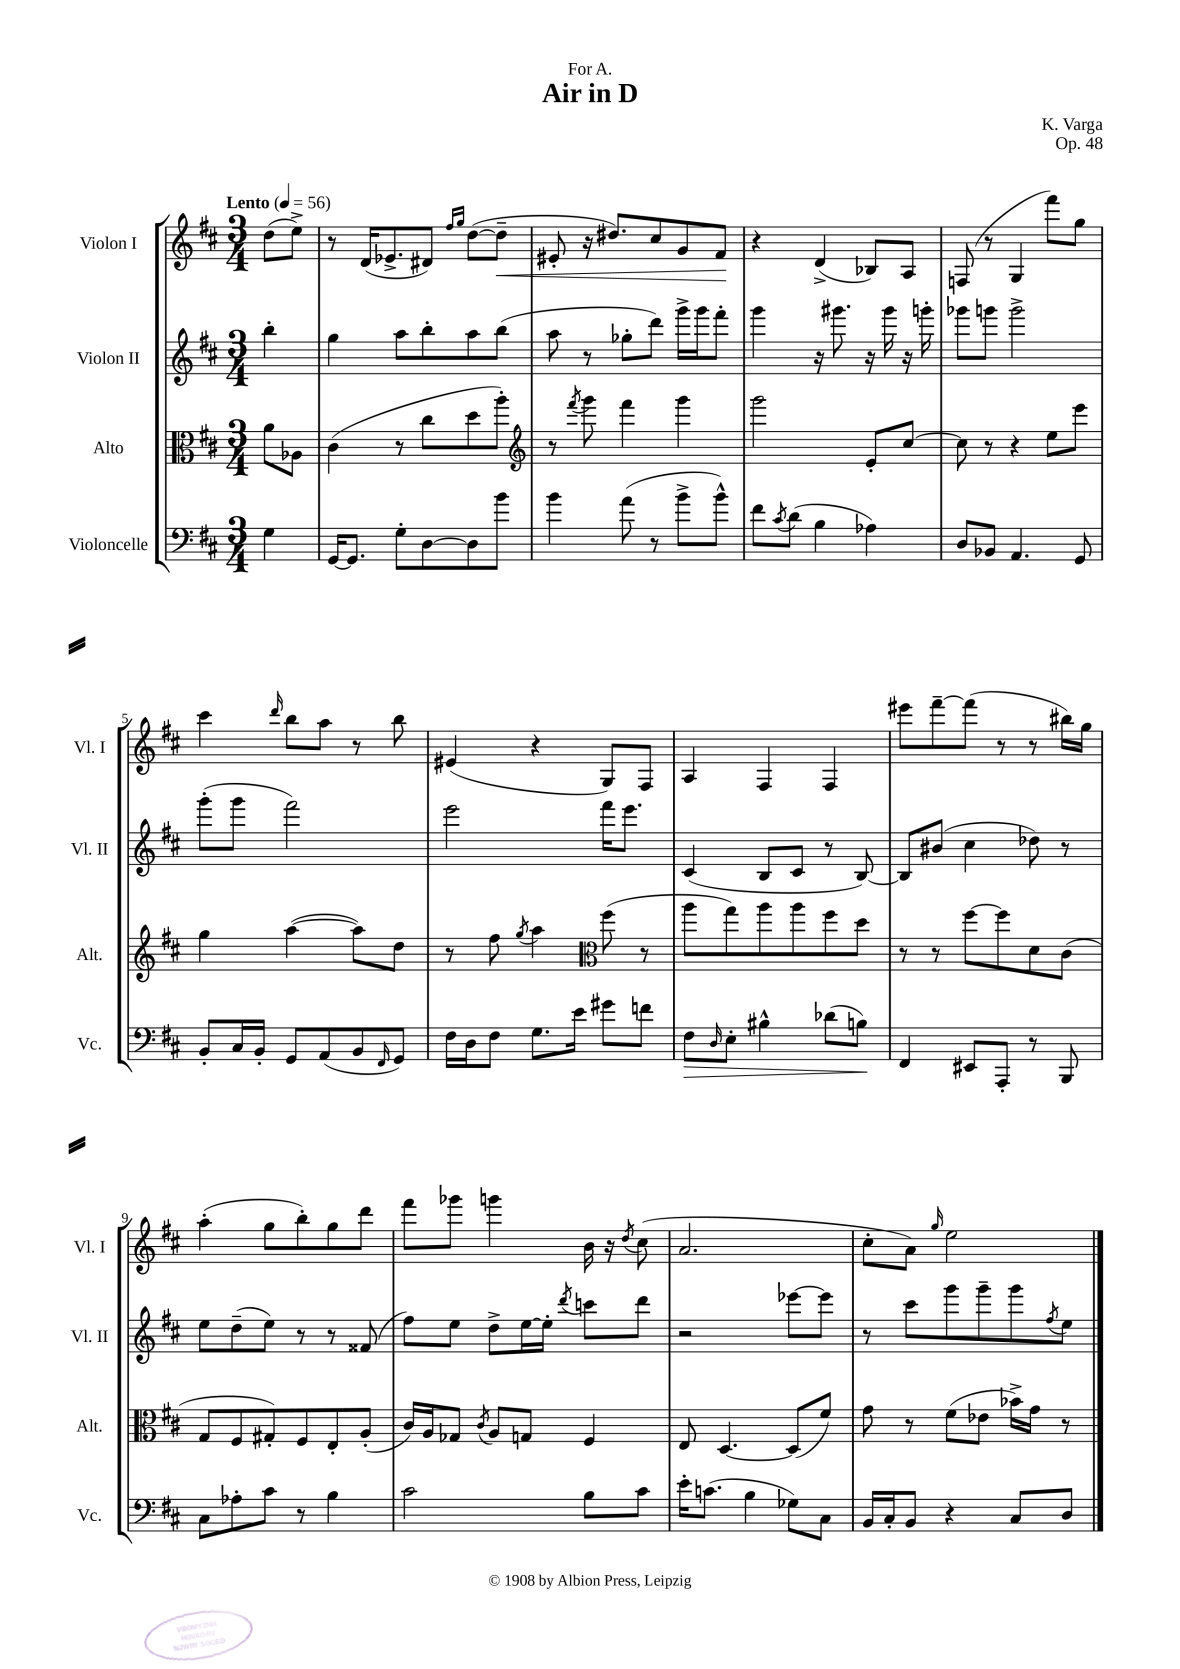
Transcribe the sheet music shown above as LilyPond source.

\header { title = "Air in D" composer = "K. Varga" dedication = "For A." opus = "Op. 48" }
<<
\new StaffGroup <<
\new Staff = "s0" \with { instrumentName = "Violon I" shortInstrumentName = "Vl. I" } {
    \clef treble \key d \major \numericTimeSignature \time 3/4 \partial 4 \tempo "Lento" 4 = 56
    d''8( e''8->) |
    r8 d'16( ees'8.-> dis'8) \grace { fis''16 g''16 } d''8~( d''8--\< |
    eis'8-. r16 dis''8.) cis''8 g'8 fis'8\! |
    r4 d'4->( bes8) a8 |
    f8( r8 g4 fis'''8) g''8 |
    cis'''4 \grace { d'''16 } b''8 a''8 r8 b''8 |
    eis'4( r4 g8) fis8 |
    a4 fis4 fis4 |
    eis'''8 fis'''8~-- fis'''8( r8 r8 bis''16) g''16 |
    a''4-.( g''8 b''8-.) g''8 d'''8 |
    fis'''8 ges'''8 g'''4 b'16 r16 \acciaccatura { d''8 } cis''8( |
    a'2. |
    cis''8-. a'8) \grace { g''16 } e''2 \bar "|." |
}
\new Staff = "s1" \with { instrumentName = "Violon II" shortInstrumentName = "Vl. II" } {
    \clef treble \key d \major \numericTimeSignature \time 3/4 \partial 4
    b''4-. |
    g''4 a''8 b''8-. a''8 b''8( |
    a''8 r8 ges''8-. d'''8) g'''16-> g'''16 fis'''8-. |
    g'''4 r16 gis'''8. r16 gis'''16 r16 g'''16-. |
    ges'''8 g'''8 g'''2-> |
    g'''8-.( g'''8 fis'''2) |
    e'''2 fis'''16 e'''8. |
    cis'4( b8 cis'8 r8 b8~) |
    b8 bis'8( cis''4 des''8) r8 |
    e''8 d''8--( e''8) r8 r8 fisis'8( |
    fis''8) e''8 d''8-> e''16~ e''16-. \acciaccatura { d'''8 } c'''8 d'''8 |
    r2 ees'''8~ ees'''8 |
    r8 cis'''8 g'''8 g'''8-- g'''8 \acciaccatura { fis''8 } e''8 \bar "|." |
}
\new Staff = "s2" \with { instrumentName = "Alto" shortInstrumentName = "Alt." } {
    \clef alto \key d \major \numericTimeSignature \time 3/4 \partial 4
    a'8 aes8 |
    cis'4( r8 cis''8 d''8 a''8-.) |
    \clef treble r8 \acciaccatura { fis'''8 } g'''8 fis'''4 g'''4 |
    g'''2 e'8-. cis''8~ |
    cis''8 r8 r4 e''8 e'''8 |
    g''4 a''4~( a''8) d''8 |
    r8 fis''8 \acciaccatura { g''8 } a''4 \clef alto fis''8( r8 |
    a''8 g''8) a''8 a''8 fis''8 d''8 |
    r8 r8 fis''8~ fis''8 d'8 cis'8( |
    g8 fis8 gis8-.) fis8 e8-. a8-.( |
    cis'16) a16 ges8 \acciaccatura { cis'8 } a8 g8 fis4 |
    e8 d4.~ d8( fis'8) |
    g'8 r8 fis'8( ees'8 bes'16->) g'16 r8 \bar "|." |
}
\new Staff = "s3" \with { instrumentName = "Violoncelle" shortInstrumentName = "Vc." } {
    \clef bass \key d \major \numericTimeSignature \time 3/4 \partial 4
    g4 |
    g,16~ g,8. g8-. d8~ d8 b'8 |
    b'4 a'8( r8 b'8-> b'8-^) |
    fis'8 \acciaccatura { cis'8 } d'8( b4 aes4) |
    d8 bes,8 a,4. g,8 |
    b,8-. cis16 b,16-. g,8 a,8( b,8 \grace { fis,16 } g,8) |
    fis16 d16 fis8 g8. e'16 gis'8 f'8 |
    fis8\> \grace { d16 } e8-. bis4-^ des'8( b8\!) |
    fis,4 eis,8 a,,8-. r8 b,,8 |
    cis8 aes8-. cis'8 r8 b4 |
    cis'2 b8 cis'8 |
    e'16-. c'8.( b4 ges8) cis8 |
    b,16 cis16-. b,8 r4 cis8 d8 \bar "|." |
}
>>
>>
